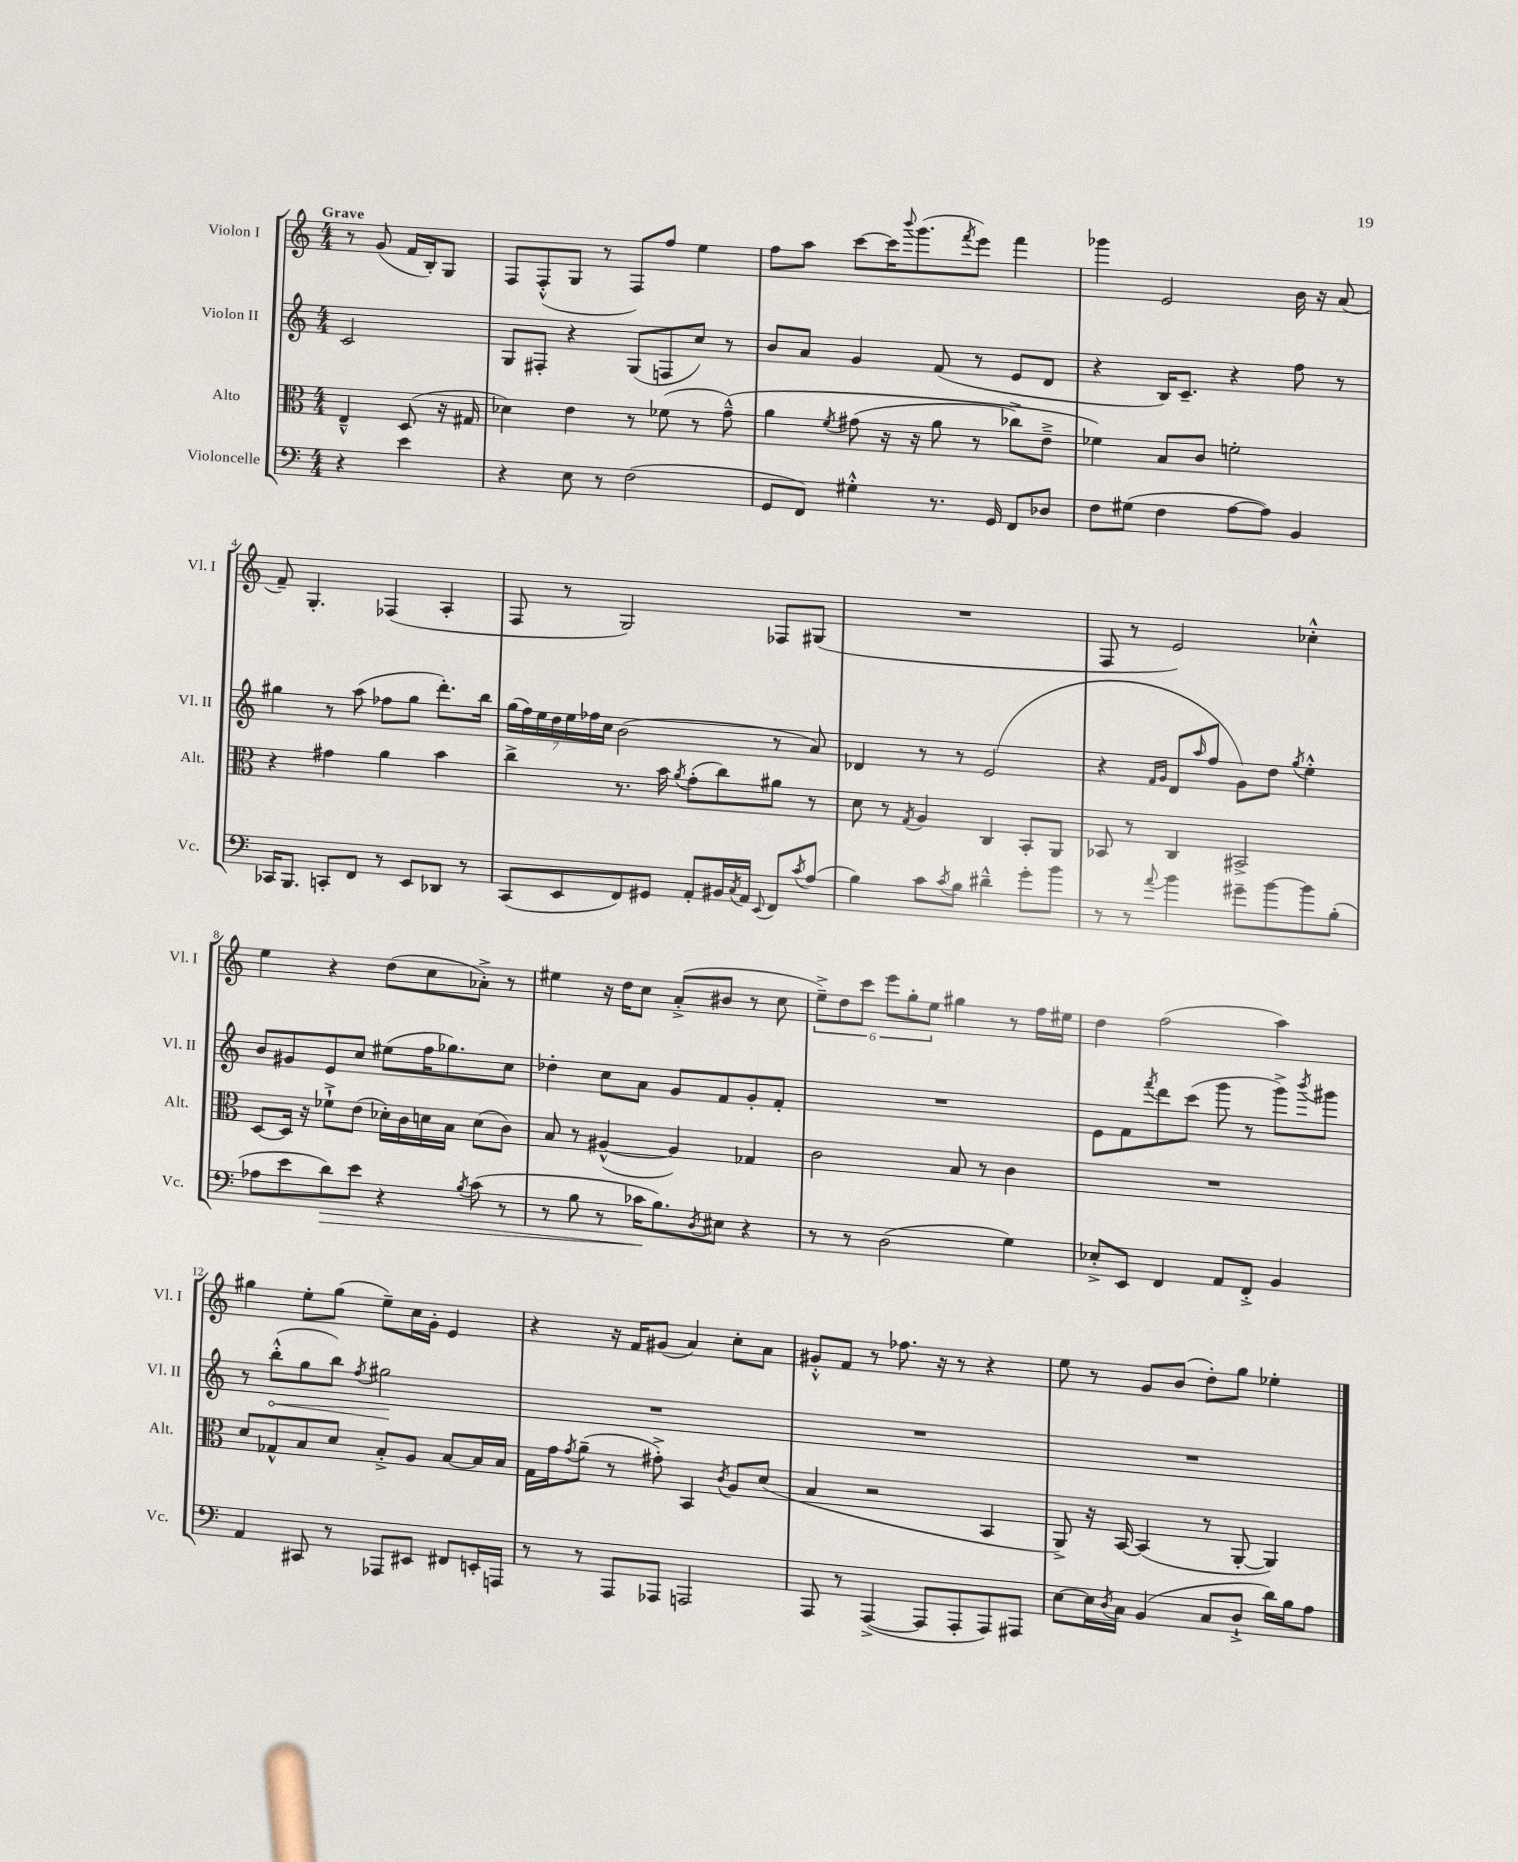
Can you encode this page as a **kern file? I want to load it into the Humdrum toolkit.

**kern	**kern	**kern	**kern
*staff4	*staff3	*staff2	*staff1
*clefF4	*clefC3	*clefG2	*clefG2
*k[]	*k[]	*k[]	*k[]
*M4/4	*M4/4	*M4/4	*M4/4
4r	4E~^^	2c	8r
.	.	.	(8g
4e	(8D	.	16f
.	.	.	16B')
.	16r	.	8G
.	16G#	.	.
=	=	=	=
4r	4d-)	8G	8F
.	.	8F#'	(8F'^^
8E	4e	4r	8G
8r	.	.	8r
(2F	8r	(8G	8F)
.	(8f-	8F	8ff
.	8r	8cc)	4ee
.	&(8g~^^)	8r	.
=	=	=	=
8GG	4a	8b	8ff
8FF)	.	8a	8aa
.	8qf	.	.
4G#'^^	(8g#	4g	[8ccc
.	16r	.	16ccc]
.	.	.	8qqbbb
.	16r	.	(8.ggg
8.r	8a	(8f	.
.	.	.	8qfff
.	8r	8r	8eee)
16GG	.	.	.
8FF	8cc-^)	8e	4fff
8D-	8e~^	8d	.
=	=	=	=
8F	4f-&)	4r	4ggg-
(8G#	.	.	.
4F	8B	16B)	2e
.	.	8.c~	.
.	8c	.	.
[8A	2f'	4r	.
8A])	.	.	.
4BB	.	8ff	16b
.	.	.	16r
.	.	8r	(8a
=	=	=	=
16CC-	4r	4gg#	8f~)
8.BBB	.	.	.
.	.	.	4.G'
8CC'	4g#	8r	.
8FF	.	(8aa	.
8r	4a	8ff-	(4F-
8EE	.	8gg#	.
8DD-	4b	8.ddd')	4A'
8r	.	.	.
.	.	16bb	.
=	=	=	=
(8CC	4cc^	(28gg	8F
.	.	28ff)	.
.	.	28ee	.
.	.	28dd	.
8EE	.	.	8r
.	.	28ee	.
.	.	28ff-	.
.	.	28cc	.
8FF)	8.r	(2b	2G)
8GG#	.	.	.
.	16b	.	.
.	8qa	.	.
8AA'	(8g'	.	.
16BB#	8cc)	.	.
8qC	.	.	.
16AA	.	.	.
8qqEE	.	.	.
8FF	8a#	8r	8F-
8qc	.	.	.
(8A	8r	8a)	(8G#
=	=	=	=
4B)	8d	4d-	1r
.	8r	.	.
.	8qG	.	.
8c	4A	8r	.
8qc	.	.	.
8B	.	8r	.
4d#~^^	4C	(2e	.
8g'	8BB'	.	.
8b	8AA	.	.
=	=	=	=
8r	8BB-	4r	8F
8r	8r	.	8r
.	.	16qqf	.
8qqa	.	16qqg	.
4b	4C	8d	2e)
.	.	16qqaa	.
.	.	8ff	.
8g#~	2BB#^	8g)	.
[8b	.	8dd	.
.	.	8qgg	.
8b]	.	4ee'^^	4cc-'^^
(8B'	.	.	.
=	=	=	=
8A-	[8D	8b	4ee
8e	16D]	8g#	.
.	16r	.	.
8d)	8f-`^	8e	4r
8e	(8e	8cc	.
4r	16d-')	(8ee#	(8dd
.	16c	.	.
.	16d	16ff	8cc
.	16B	8.gg-)	.
8qB	.	.	.
(8c	(8d	.	8a-'^)
8r	8c)	8cc	8r
=	=	=	=
8r	8B	4dd-'	4ee#
8B	8r	.	.
8r	([4A#^^	8cc	16r
.	.	.	16dd
16c-	.	8a	8cc
8.B)	.	.	.
.	4A#])	8g	(8a'^
8qD	.	.	.
8E#	.	8f	8b#
4r	4G-	8g'	8r
.	.	8f'	8cc
=	=	=	=
8r	2c	1r	12ee~^)
.	.	.	12dd
8r	.	.	.
.	.	.	12ccc
(2D	.	.	12eee
.	.	.	12gg'
.	.	.	12ee
.	8B	.	4gg#
.	8r	.	.
4G)	4c	.	8r
.	.	.	16ff
.	.	.	16ee#
=	=	=	=
8E-'^	1r	8e	4dd
8EE	.	8f	.
.	.	8qfff	.
4FF	.	8ddd	(2ff
.	.	(8ccc	.
8AA	.	8ggg	.
8FF'^	.	8r	.
4BB	.	8ggg^)	4aa)
.	.	8qbbb	.
.	.	8ggg#	.
=	=	=	=
4AA	8d	8r	4gg#
.	8G-^^	(8bb'^^	.
8CC#	8B	8gg	8ee'
8r	8d	8bb)	(8gg#
.	.	8qff	.
8AAA-	8B'^	2gg#	8ee~)
8EE#	8A	.	16cc
.	.	.	16g'
8FF#	[8B	.	4e
16EE'	16B]	.	.
16AAA	16B	.	.
=	=	=	=
8r	16G	1r	4r
.	16g	.	.
.	8qg	.	.
8r	(8a~	.	.
8AAA	8r	.	16r
.	.	.	16f
8AAA-	8g#'^)	.	(8g#
2AAA	4BB	.	4a)
.	8qc	.	.
.	8A	.	8cc'
.	(8d	.	8a
=	=	=	=
8AAA	4B	1r	8g#'^^
8r	.	.	8f
([4AAA^	2r	.	8r
.	.	.	8.ff-
8AAA]	.	.	.
.	.	.	16r
8AAA'	.	.	8r
8AAA)	4BB	.	4r
8AAA#	.	.	.
=	=	=	=
[8E	8AA^)	1r	8ee
16E]	16r	.	8r
8qD	.	.	.
16C	[16BB	.	.
(4BB	(4BB]	.	8g
.	.	.	(8b
8C	8r	.	8dd')
8D`^	[8AA'	.	8gg
16d)	4AA])	.	4ee-'
16B	.	.	.
8A	.	.	.
==	==	==	==
*-	*-	*-	*-
